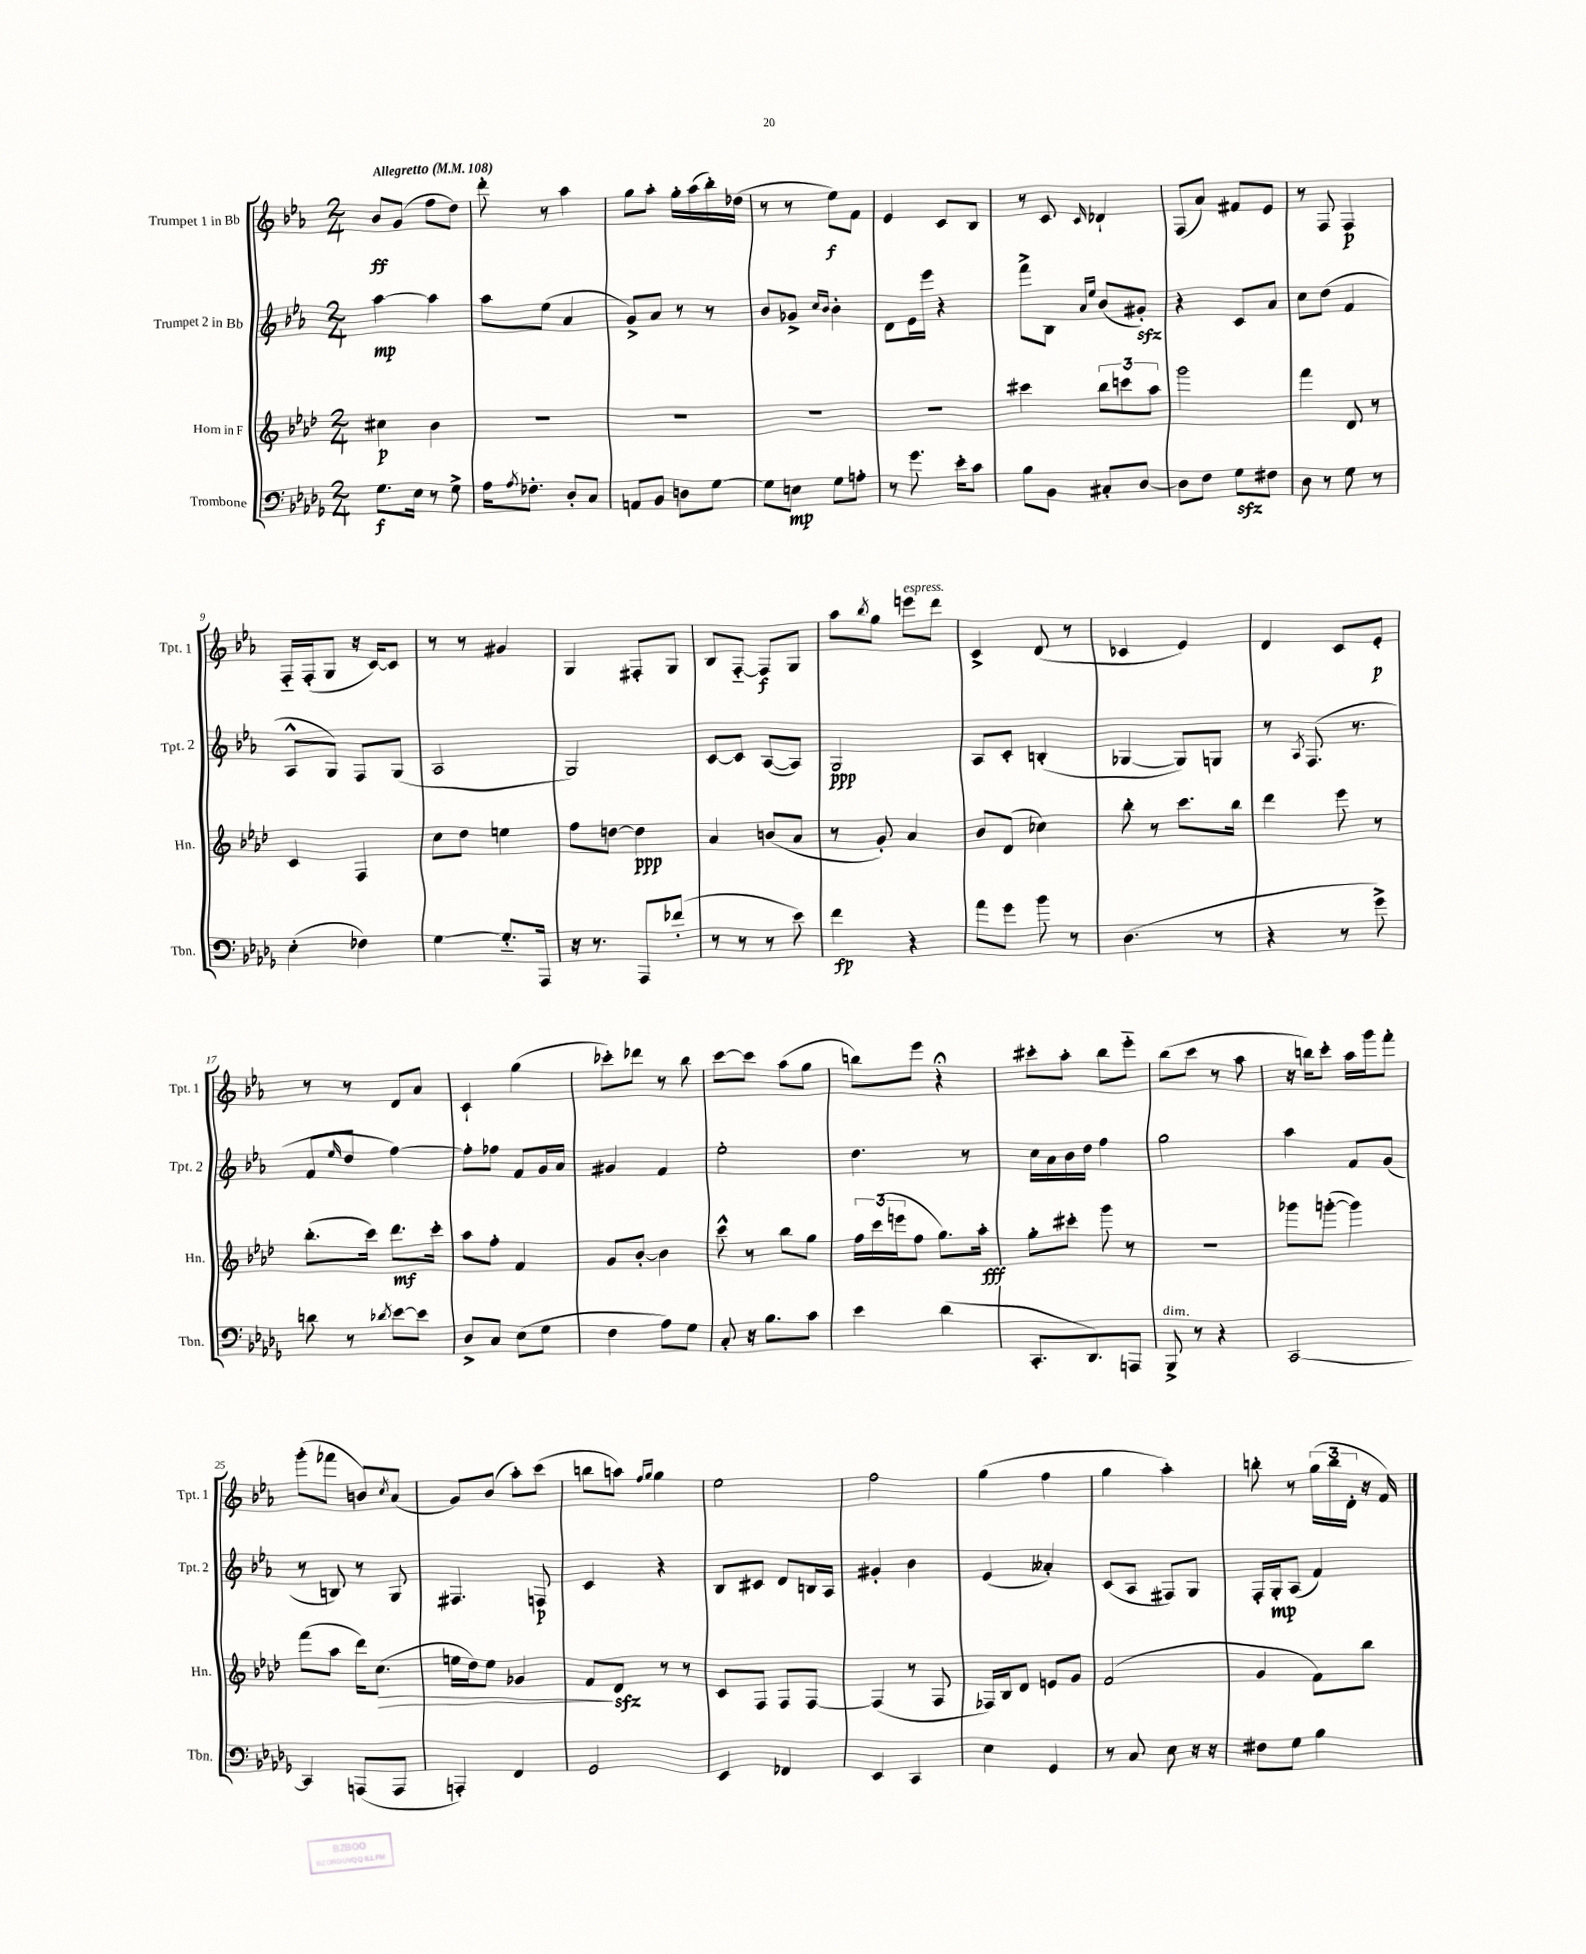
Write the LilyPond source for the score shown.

<<
\new StaffGroup <<
\new Staff = "s0" \with { instrumentName = "Trumpet 1 in Bb" shortInstrumentName = "Tpt. 1" } {
    \clef treble \key ees \major \numericTimeSignature \time 2/4 \tempo "Allegretto" 4 = 108
    bes'8\ff g'8( f''8 d''8) |
    d'''8-. r8 aes''4 |
    g''8 aes''8-. g''16-. aes''16( bes''16-.) des''16( |
    r8 r8 ees''8\f) f'8 |
    ees'4 c'8 bes8 |
    r8 c'8 \grace { c'16 } des'4-! |
    f8( aes'8) fis'8 ees'8 |
    r8 f8 f4\p |
    f16-_ f16-.( g8 r16 c'16~) c'8 |
    r8 r8 gis'4 |
    g4 fis8-. g8 |
    bes8 f8~-_ f8\f g8 |
    aes''8 \acciaccatura { bes''8 } g''8 e'''8^\markup { \italic "espress." } d'''8 |
    c'4-> d'8( r8 |
    ces'4 ees'4) |
    d'4 c'8 ees'8-.\p |
    r8 r8 d'8 aes'8 |
    c'4-! g''4( |
    ces'''8-.) des'''8 r8 bes''8 |
    c'''8~ c'''8 aes''8( g''8 |
    b''8) ees'''8 r4\fermata |
    cis'''8-. aes''8-. bes''8 ees'''8-_ |
    bes''8( c'''8 r8 aes''8 |
    r16 b''16) c'''8-. aes''16 g'''16 f'''8-. |
    g'''8-.( fes'''8 b'8) \acciaccatura { c''8 } aes'8( |
    g'8) bes'8( aes''8-.) c'''8( |
    b''8 a''8) \grace { f''16 g''16 } g''4 |
    ees''2 |
    f''2 |
    g''4( f''4 |
    g''4 aes''4-.) |
    b''8-. r8 \tuplet 3/2 { g''16( b''16 d'16-. } r16 f'16) \bar "|." |
}
\new Staff = "s1" \with { instrumentName = "Trumpet 2 in Bb" shortInstrumentName = "Tpt. 2" } {
    \clef treble \key ees \major \numericTimeSignature \time 2/4
    aes''4~\mp aes''4 |
    aes''8 ees''8( aes'4 |
    g'8->) aes'8 r8 r8 |
    bes'8 ges'8-> \grace { c''16 bes'16 } bes'4-. |
    d'8 ees'16 ees'''16 r4 |
    f'''8-> bes8 \grace { aes'16 ees''16 } bes'8( gis'8-.\sfz) |
    r4 c'8 aes'8 |
    c''8 d''8( f'4 |
    aes8-^ g8) f8 g8( |
    aes2 |
    g2) |
    c'8~ c'8 aes8~( aes8) |
    g2\ppp |
    aes8 c'8-. b4-.( |
    ges4~ ges8) g8 |
    r8 \acciaccatura { aes8 } f8.( r8. |
    f'8 \grace { ees''16 } d''8 f''4~) |
    f''8-. fes''8 f'8 g'16 aes'16 |
    gis'4 f'4 |
    ees''2-. |
    d''4. r8 |
    c''16 aes'16 bes'16 d''16 f''4 |
    g''2 |
    aes''4 f'8 g'8( |
    r8 b8) r8 g8 |
    fis4. f8\p |
    c'4 r4 |
    bes8 cis'8 d'8 b16 aes16 |
    gis'4-. bes'4 |
    ees'4( aeses'4-.) |
    c'8( aes8 fis8) g8 |
    f16-. g16-.\mp aes8( f'4) \bar "|." |
}
\new Staff = "s2" \with { instrumentName = "Horn in F" shortInstrumentName = "Hn." } {
    \clef treble \key aes \major \numericTimeSignature \time 2/4
    cis''4\p bes'4 |
    R2 |
    R2 |
    R2 |
    R2 |
    cis'''4 \tuplet 3/2 { bes''8 c'''8 aes''8 } |
    g'''2 |
    f'''4 des'8 r8 |
    c'4 f4 |
    c''8 des''8 e''4 |
    f''8 d''8~ d''4\ppp |
    aes'4 b'8( aes'8 |
    r8 g'8-.) aes'4 |
    bes'8 des'8( ces''4) |
    bes''8-. r8 c'''8. bes''16 |
    des'''4 ees'''8 r8 |
    bes''8.-.( c'''16) des'''8.\mf c'''16-. |
    aes''8 f''8-. f'4 |
    g'8 bes'8~-. bes'4 |
    c'''8-^ r8 bes''8 g''8 |
    \tuplet 3/2 { f''16 c'''16( e'''16 } f''8 g''8.) aes''16-.\fff |
    g''8-. cis'''8-. g'''8 r8 |
    r2 |
    ges'''8 g'''8~-.( g'''4) |
    f'''8( aes''8 des'''16) c''8.\>( |
    e''16 des''16) e''8 ges'4 |
    f'8\! des'8\sfz r8 r8 |
    c'8 f8 f8 f8~ |
    f4( r8 f8 |
    fes16) bes16 des'8 e'8 g'8 |
    f'2( |
    g'4 f'8) bes''8 \bar "|." |
}
\new Staff = "s3" \with { instrumentName = "Trombone" shortInstrumentName = "Tbn." } {
    \clef bass \key des \major \numericTimeSignature \time 2/4
    ges8.\f ees16 r8 ges8-> |
    aes16 \acciaccatura { aes8 } fes8.-. des8-. c8 |
    a,8 bes,8 d8 ges8~ |
    ges8 e8\mp ges8 a8-. |
    r8 ges'8. ees'16-. c'8 |
    bes8 bes,8 cis8-. des8~ |
    des8 f8 ges8\sfz fis8 |
    des8 r8 ges8 r8 |
    ees4-.( fes4) |
    ges4~ ges8.-_ aes,,16 |
    r16 r8. aes,,8 fes'8-.( |
    r8 r8 r8 ees'8) |
    f'4\fp r4 |
    aes'8 ges'8 bes'8 r8 |
    des4.( r8 |
    r4 r8 ges'8->) |
    d'8 r8 \acciaccatura { des'8 } ees'8~ ees'8 |
    des8-> c8 ees8( ges8 |
    f4 aes8) ges8 |
    c8-. r16 bes8. c'8 |
    ees'4 des'4( |
    c,8.-. des,8.) a,,8 |
    bes,,8->^\markup { \italic "dim." } r8 r4 |
    c,2~ |
    c,4 a,,8( a,,8 |
    a,,4-.) f,4 |
    ges,2 |
    ees,4 fes,4 |
    ees,4 c,4 |
    ees4 ges,4 |
    r8 c8 ees8 r16 r16 |
    fis8 ges8 bes4 \bar "|." |
}
>>
>>
